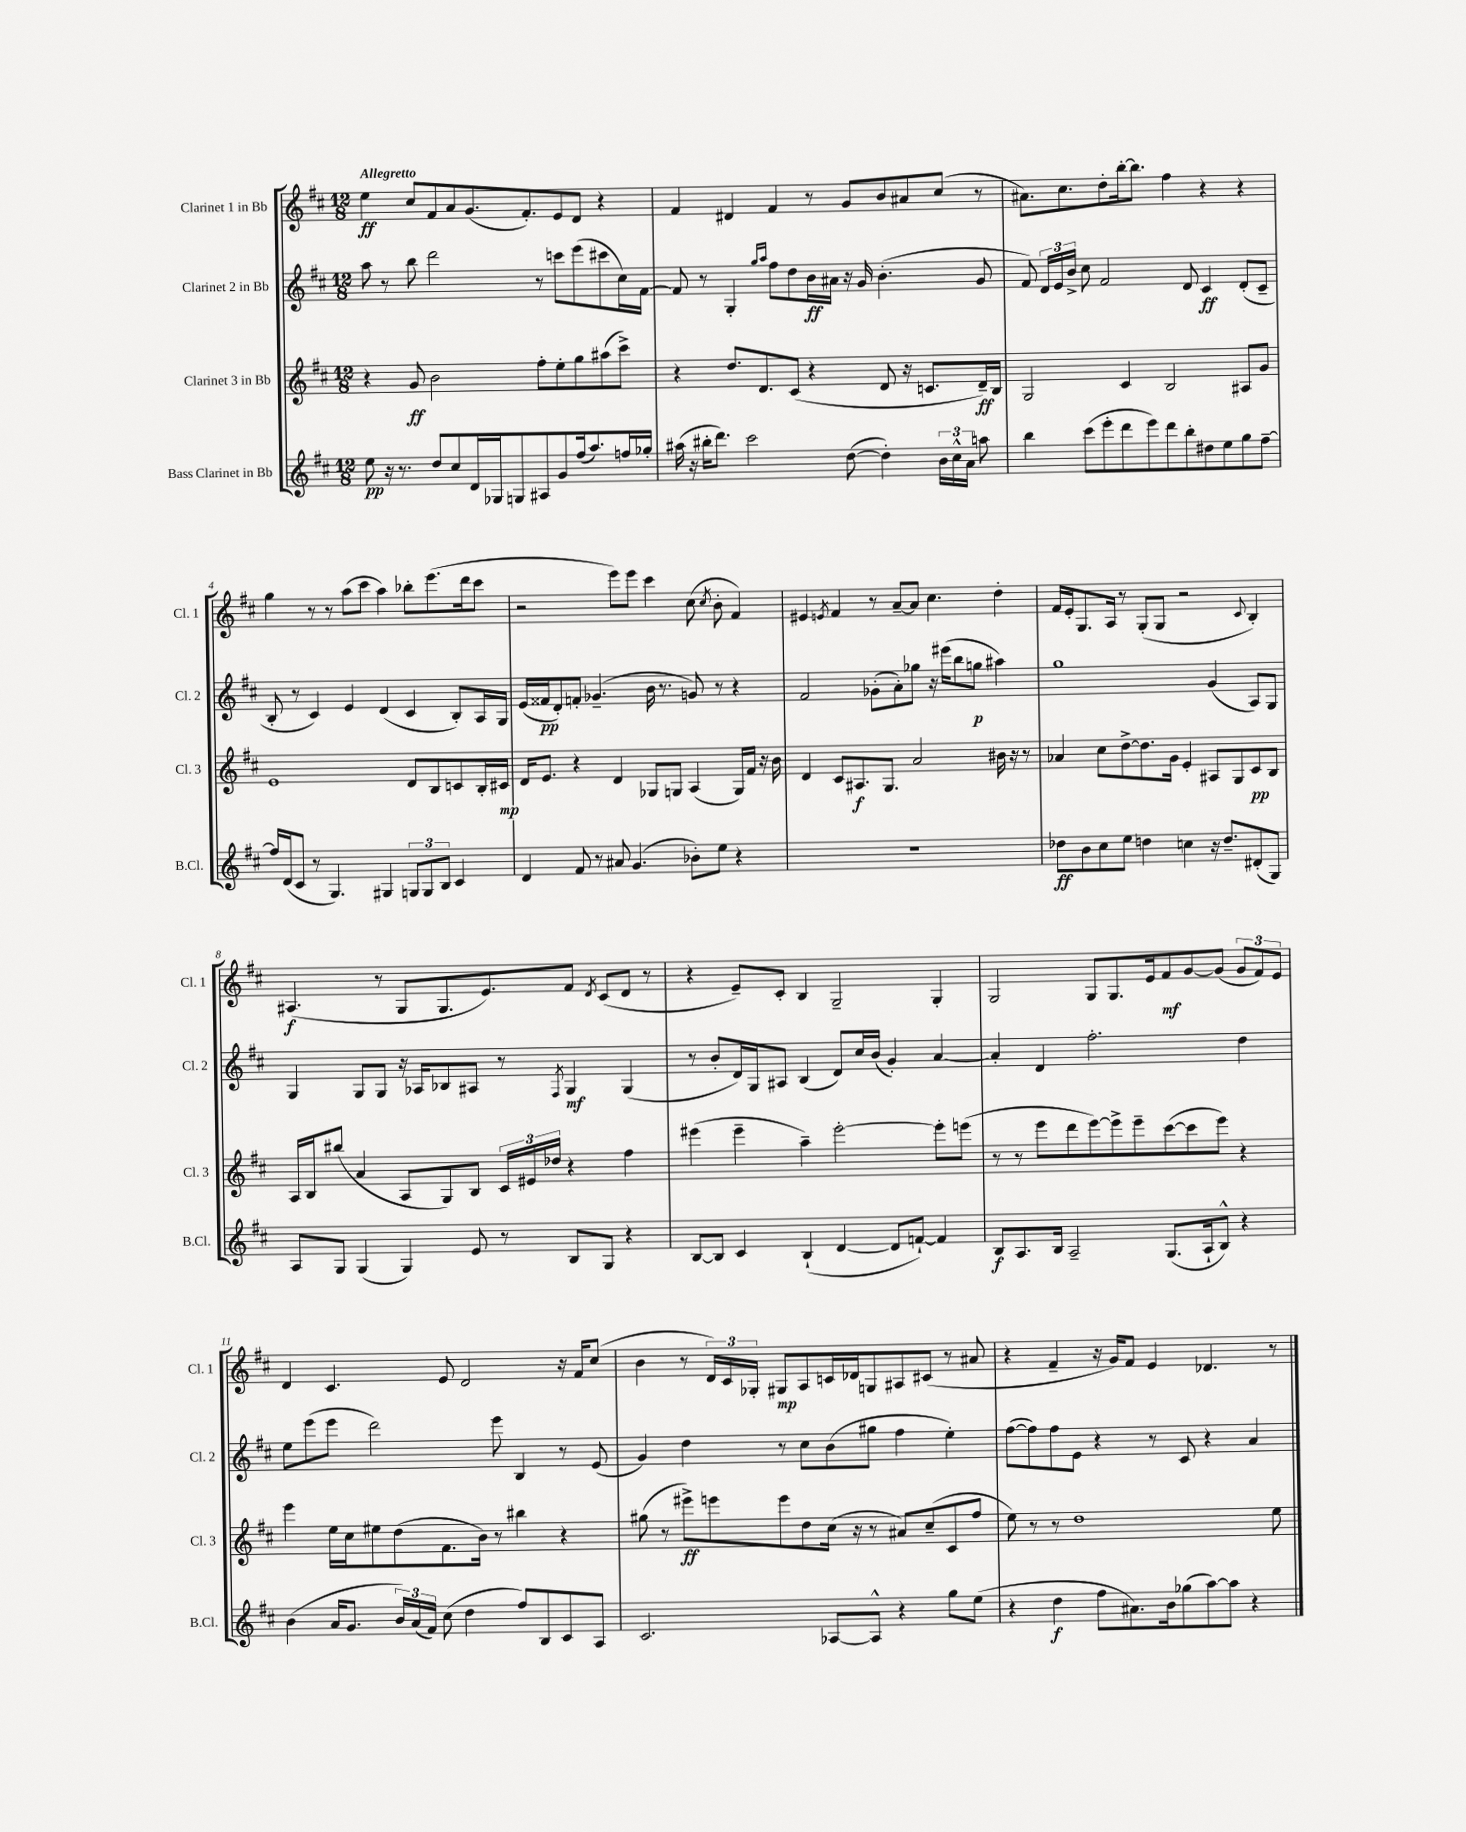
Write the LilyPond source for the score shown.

<<
\new StaffGroup <<
\new Staff = "s0" \with { instrumentName = "Clarinet 1 in Bb" shortInstrumentName = "Cl. 1" } {
    \clef treble \key d \major \numericTimeSignature \time 12/8 \tempo "Allegretto"
    \autoBeamOff e''4\ff cis''8[ fis'8 a'8 g'8.( fis'8.-.) e'8 d'8] r4 |
    fis'4 dis'4 fis'4 r8 g'8[ b'8 ais'8 cis''8]( r8 |
    ais'8.[) cis''8. d''8-. b''16~-. b''8.] fis''4 r4 r4 |
    g''4 r8 r8 a''8[( cis'''8] a''4) bes''8[-. e'''8.( d'''16 cis'''8] |
    r2 e'''8[) e'''8] cis'''4 cis''8( \acciaccatura { cis''8 } b'8-. fis'4) |
    eis'4 \acciaccatura { e'8 } fis'4 r8 a'8[~-- a'8] cis''4. d''4-. |
    fis'16[ e'16-. g8. a16] r8 g8[-.( g8] r2 \appoggiatura { cis'8 } b4-.) |
    ais4.\f( r8 g8[ g8. e'8.) fis'8] \acciaccatura { d'8 } cis'8[( d'8] r8 |
    r4 e'8[--) cis'8]-. b4 g2-- g4-. |
    g2 g8[ g8. e'16 fis'8\mf g'8~ g'8]( \tuplet 3/2 { g'8[ fis'8) e'8] } |
    d'4 cis'4. e'8 d'2 r16 fis'16[ cis''8]( |
    b'4 r8 \tuplet 3/2 { d'16[) cis'16 ges16]-. } gis8[\mp a8 c'16 des'16 g8 ais8 cis'8]( r8 ais'8 |
    r4 fis'4-- r16 g'16[) fis'8] e'4 des'4. r8 \bar "|." |
}
\new Staff = "s1" \with { instrumentName = "Clarinet 2 in Bb" shortInstrumentName = "Cl. 2" } {
    \clef treble \key d \major \numericTimeSignature \time 12/8
    \autoBeamOff a''8 r8 b''8 d'''2 r8 c'''8[ e'''8( cis'''8 cis''16) fis'16]~ |
    fis'8 r8 g4-. \grace { g''16[ a''16] } fis''8[ d''8 b'16\ff ais'16] r16 g'16 b'4.-.( g'8 |
    fis'8) \tuplet 3/2 { d'16[ e'16 b'16]-> } cis''8 fis'2 d'8 cis'4\ff d'8[-.( cis'8]-- |
    b8-. r8 cis'4) e'4 d'4( cis'4 b8[-.) a16 g16] |
    e'16[( fisis'16\pp d'8-.) f'8]-. ges'4.--( b'16 r8. g'8) r8 r4 |
    fis'2 ges'8[-.( a'8-.) ges''8] r16 eis'''16[( b''8 g''8]\p ais''4) |
    g''1 g'4( a8[) g8] |
    g4 g8[ g8] r16 aes16[ bes8 ais8] r8 \acciaccatura { fis8 } g4\mf g4( |
    r8 b'8[-. d'16) g16 ais8] b4( d'8[) cis''16 b'16]( g'4-.) a'4~ |
    a'4-. d'4 fis''2.-. d''4 |
    e''8[ e'''8( e'''8] d'''2) e'''8 b4 r8 e'8( |
    g'4) d''4 r8 cis''8[ b'8( gis''8] fis''4 e''4-.) |
    fis''8[~( fis''8) fis''8 e'8] r4 r8 cis'8 r4 a'4 \bar "|." |
}
\new Staff = "s2" \with { instrumentName = "Clarinet 3 in Bb" shortInstrumentName = "Cl. 3" } {
    \clef treble \key d \major \numericTimeSignature \time 12/8
    \autoBeamOff r4 g'8\ff b'2 fis''8[-. e''8-. g''8 ais''8( cis'''8]->) |
    r4 d''8.[ d'8. cis'8]( r4 d'8 r16 c'8.[ d'16--\ff) b16] |
    g2 cis'4 b2 ais8[ g'8] |
    e'1 d'8[ b8 c'8 b16-. cis'16]\mp |
    d'16[ e'8.] r4 d'4 ges8[ g8] a4( g16[) fis'16] r16 b'16 |
    d'4 cis'8[ ais8.\f g8.] a'2 bis'16 r16 r8 |
    aes'4 cis''8[ d''8~-> d''8. g'16] e'4-. ais8[ g8 cis'8\pp b8] |
    a16[ b16 bis''8]( a'4 a8[ g8) b8] \tuplet 3/2 { cis'16[ eis'16 des''16] } r4 fis''4 |
    eis'''4( eis'''4-- a''4--) eis'''2~-. eis'''8[-. e'''8]( |
    r8 r8 e'''8[ d'''8 e'''8~) e'''8-> e'''8-- cis'''8~( cis'''8 e'''8]) r4 |
    e'''4 e''16[ cis''16 eis''8 d''8( fis'8. b'16]) r8 bis''4 r4 |
    gis''8( r8 eis'''8[->\ff) e'''8 e'''8 d''8 cis''16]( r16 r8 ais'8[) cis''8--( cis'8 fis''8] |
    e''8) r8 r8 d''1 e''8 \bar "|." |
}
\new Staff = "s3" \with { instrumentName = "Bass Clarinet in Bb" shortInstrumentName = "B.Cl." } {
    \clef treble \key d \major \numericTimeSignature \time 12/8
    \autoBeamOff e''8\pp r16 r8. d''8[ cis''8 d'16 ges16 g8 ais8 g'8 fis''16( a''8.) f''16 ges''16]-. |
    ais''16( r16 bis''16[-. d'''8.]) cis'''2 d''8~( d''4-.) \tuplet 3/2 { b'16[ cis''16-^ a'16] } a''8 |
    b''4 cis'''8[( e'''8-. d'''8 e'''8) d'''8 b''8-. dis''8 e''8 g''8 fis''8]~-- |
    fis''16[ d'16( cis'8] r8 g4.) gis4 \tuplet 3/2 { g8[ g8 b8] } cis'4 |
    d'4 fis'8 r8 ais'8 g'4.( bes'8[-.) e''8] r4 |
    R1. |
    des''8[\ff b'8 cis''8 e''8] d''4 c''4 r16 d''8.[-- dis'8-.( g8]) |
    a8[ g8] g4( g4) e'8 r8 b8[ g8] r4 |
    b8[~ b8] cis'4 b4-!( d'4~ d'8[ f'8]~-!) f'4 |
    b8[\f a8. b16] a2-- g8.[( a16-! b8]-^) r4 |
    b'4( a'16[ g'8.] \tuplet 3/2 { b'16[) a'16( fis'16]) } cis''8( d''4 fis''8[) b8 cis'8 a8] |
    cis'2. aes8[~ aes8]-^ r4 g''8[ e''8]( |
    r4 d''4\f fis''8[ ais'8.) b'16 ges''8( a''8~) a''8] r4 \bar "|." |
}
>>
>>
